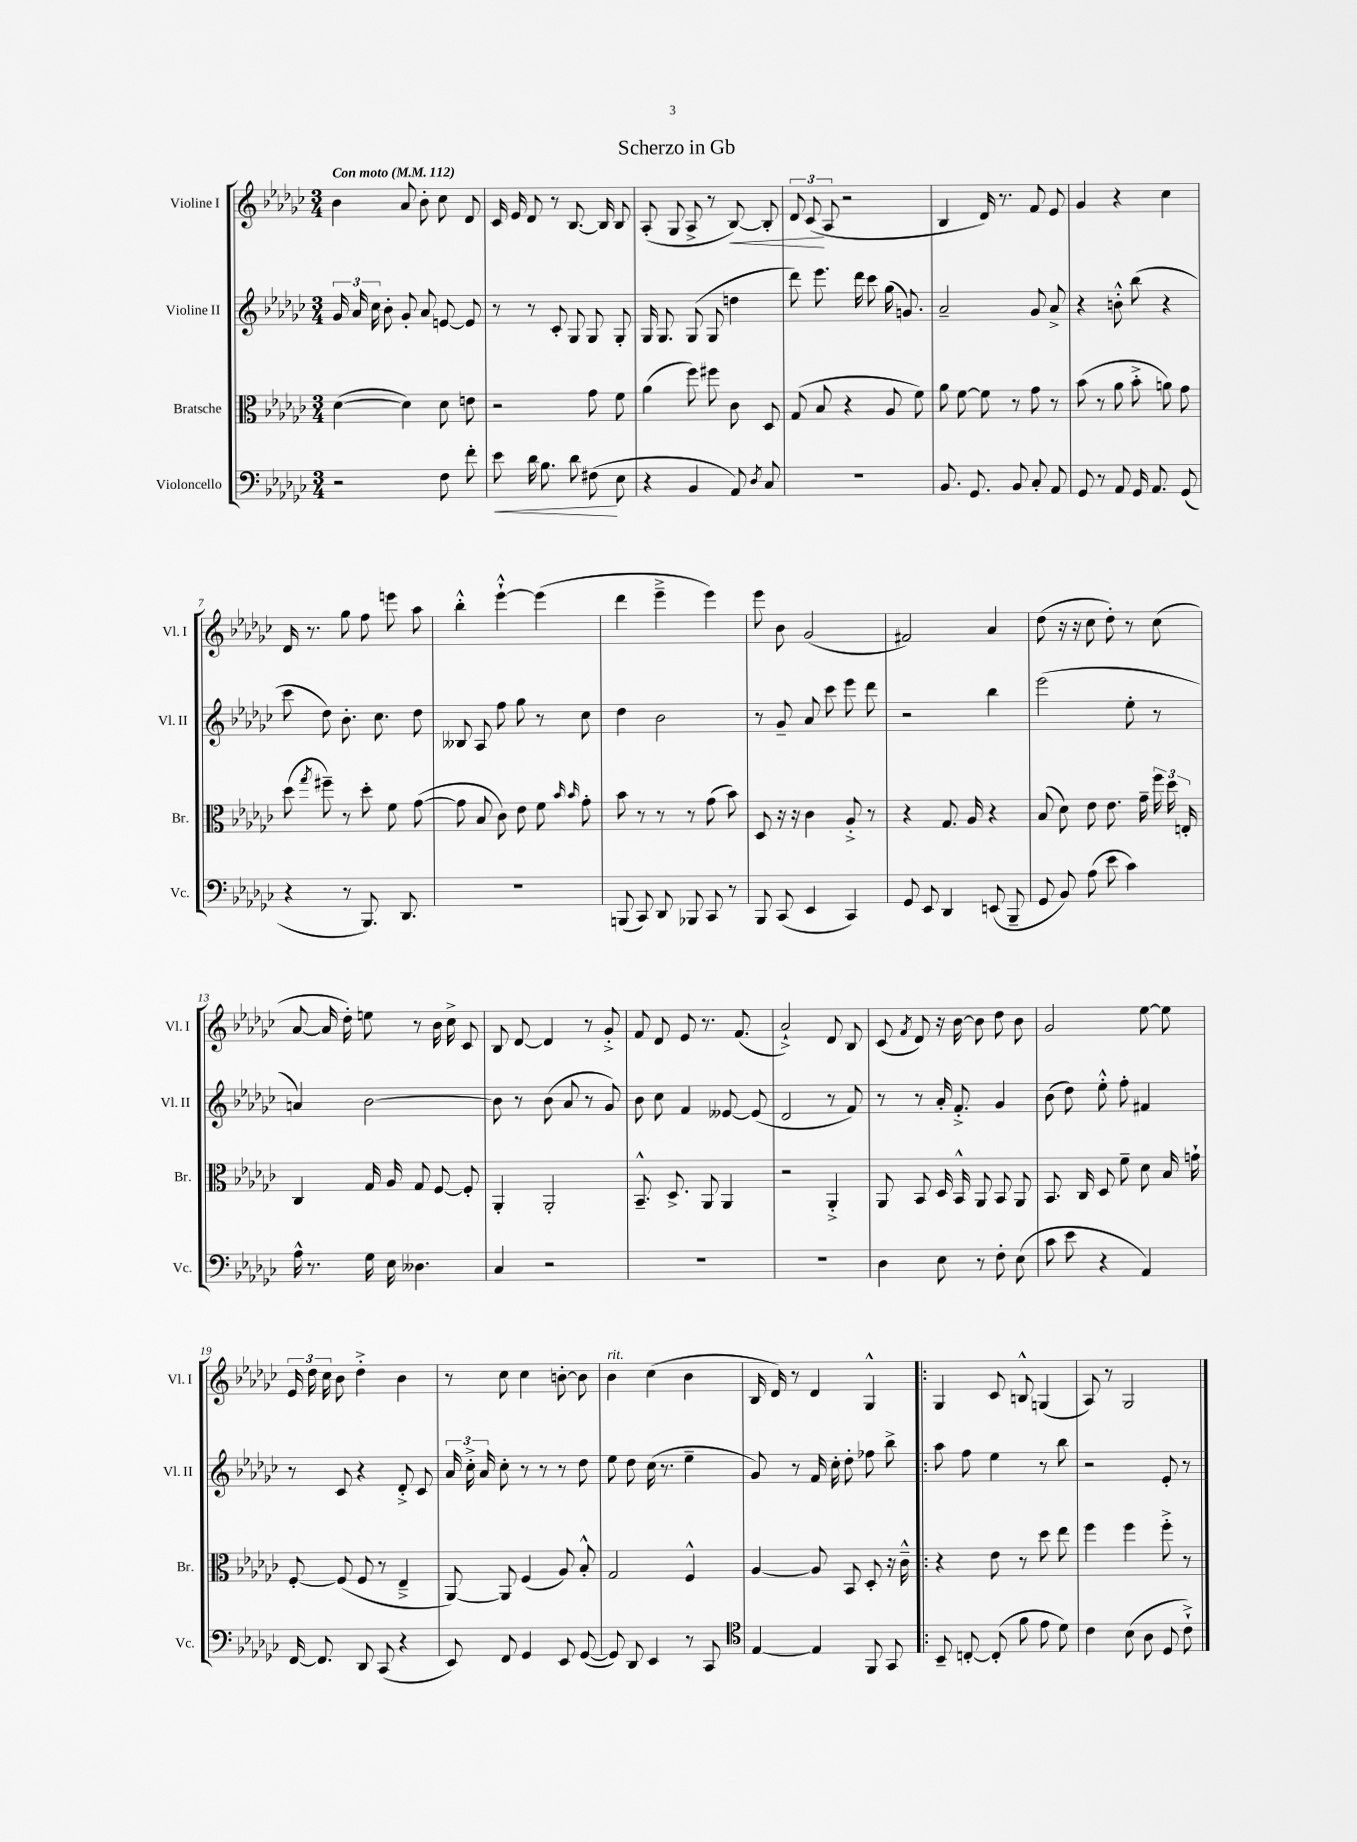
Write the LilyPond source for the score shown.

\header { title = "Scherzo in Gb" }
<<
\new StaffGroup <<
\new Staff = "s0" \with { instrumentName = "Violine I" shortInstrumentName = "Vl. I" } {
    \clef treble \key ges \major \numericTimeSignature \time 3/4 \tempo "Con moto" 4 = 112
    \autoBeamOff bes'4 aes'8 bes'8-. ces''8 des'8 |
    ces'16 ees'16 des'8 r8 bes8.~ bes16 bes8 |
    aes8-.( ges8 aes8-> r8 bes8~\<) bes8-. |
    \tuplet 3/2 { des'8 ces'8\!( aes8 } r2 |
    bes4 des'16) r8. f'8 ees'8 |
    ges'4 r4 ces''4 |
    des'16 r8. ges''8 f''8 e'''8 aes''8 |
    bes''4-.-^ ees'''4~-!-^ ees'''4( |
    des'''4 ees'''4---> ees'''4) |
    ees'''8 bes'8 ges'2( |
    fis'2) aes'4 |
    des''8( r16 r16 ces''8 des''8-.) r8 ces''8( |
    aes'8~ aes'16 des''16-.) e''8 r8 bes'16 ces''16-> ces'8 |
    bes8 des'8~ des'4 r8 ges'8-.-> |
    f'8 des'8 ees'8 r8. f'8.( |
    aes'2-!->) des'8 bes8 |
    ces'8( \acciaccatura { f'8 } des'8) r16 bes'16~ bes'8 des''8 bes'8 |
    ges'2 ees''8~ ees''8 |
    \tuplet 3/2 { ees'16 des''16 ces''16 } bes'8 des''4-.-> bes'4 |
    r8 ces''8 ces''4 b'8~-. b'8 |
    bes'4^\markup { \italic "rit." } ces''4( bes'4 |
    bes16 des'16) r8 des'4 ges4-^ |
    \bar ".|:" ges4 ces'8 b8-^ g4( |
    aes8) r8 ges2 \bar "|." |
}
\new Staff = "s1" \with { instrumentName = "Violine II" shortInstrumentName = "Vl. II" } {
    \clef treble \key ges \major \numericTimeSignature \time 3/4
    \autoBeamOff \tuplet 3/2 { ges'16 aes'16 ces''16 } bes'8-. ges'8-. aes'8 e'8~ e'8 |
    r8 r8 ces'8-. ges8 ges8 ges8-. |
    ges16 ges8. ges8( ges8 d''4 |
    des'''8) ees'''8. des'''16 ces'''8 ges''16( g'8.) |
    aes'2-- ges'8 aes'8-> |
    r4 b'8-.-^ bes''8( r4 |
    ces'''8 des''8) bes'8.-. ces''8. des''8 |
    beses8 aes8 f''8 ges''8 r8 ces''8 |
    des''4 bes'2 |
    r8 ges'8-- aes'8 ces'''8 ees'''8 des'''8 |
    r2 bes''4 |
    ees'''2( ees''8-. r8 |
    a'4) bes'2~ |
    bes'8 r8 bes'8( aes'8 r8 ges'8) |
    bes'8 ces''8 f'4 eeses'8~ eeses'8( |
    des'2 r8 f'8) |
    r8 r8 aes'16-. f'8.-.-> ges'4 |
    bes'8( des''8) ees''8-.-^ f''8-. fis'4 |
    r8 ces'8 r4 des'8-.-> ces'8 |
    \tuplet 3/2 { aes'16 ces''16-.-> aes'16 } ces''8-. r8 r8 r8 des''8 |
    ees''8 des''8 ces''16( r8. ees''4-- |
    ges'8) r8 f'16 ces''16-. des''8-. fes''8 bes''8-> |
    \bar ".|:" aes''8 f''8 ees''4 r8 bes''8 |
    r2 ees'8-. r8 \bar "|." |
}
\new Staff = "s2" \with { instrumentName = "Bratsche" shortInstrumentName = "Br." } {
    \clef alto \key ges \major \numericTimeSignature \time 3/4
    \autoBeamOff des'4~( des'4) des'8 e'8 |
    r2 ges'8 f'8 |
    aes'4( f''8) fis''8 ces'8 des8 |
    ges8( bes8 r4 aes8 f'8) |
    aes'8 f'8~ f'8 r8 ges'8 r8 |
    bes'8( r8 aes'8 bes'8-.-> a'8) ges'8 |
    des''8( \acciaccatura { ges''8 } fis''8--) r8 des''8-. f'8 ges'8~( |
    ges'8 bes8 ces'8) ees'8 f'8 \grace { bes'16 bes'16 } ges'8-. |
    bes'8 r8 r8 r8 ges'8( bes'8) |
    des8 r16 r16 ces'4 aes8-.-> r8 |
    r4 ges8. aes16 r4 |
    bes8( des'8) ees'8 ees'8. ges'16-- \tuplet 3/2 { f''16 des''16 e16-. } |
    ces4 ges16 aes16 ges8 f8~ f8-. |
    aes,4-. aes,2-. |
    bes,8.---^ des8.-> aes,8 aes,4 |
    r2 aes,4-.-> |
    aes,8 bes,8 des16 bes,16-^ aes,8 bes,8 aes,8 |
    bes,8. ces16 des8 f'8-- des'8 bes16 g'16-! |
    f8~-. f8( f8 r8 ees4---> |
    aes,8~) aes,8 f4( aes8) bes8-.-^ |
    ges2 f4-^ |
    aes4~ aes8 bes,8 des8-. r16 ces'16---^ |
    \bar ".|:" r4 ees'8 r8 des''8 ees''8 |
    f''4 f''4 f''8-.-> r8 \bar "|." |
}
\new Staff = "s3" \with { instrumentName = "Violoncello" shortInstrumentName = "Vc." } {
    \clef bass \key ges \major \numericTimeSignature \time 3/4
    \autoBeamOff r2 f8 f'8-. |
    ees'8\< des'16 bes8. des'8 fis8\!( ees8 |
    r4 bes,4 aes,8) \acciaccatura { des8 } ces8 |
    R2. |
    bes,8. ges,8. bes,8 ces8-. aes,8 |
    ges,8 r8 aes,8 ges,16 aes,8. ges,8( |
    r4 r8 bes,,8.) des,8. |
    R2. |
    b,,8( ces,8) des,8 bes,,8 ces,8 r8 |
    bes,,8 ces,8( ees,4 ces,4) |
    ges,8 ees,8 des,4 e,8( bes,,8-- |
    ges,8 bes,8) aes8( ees'8 ces'4) |
    aes16-^ r8. ges16 ees16 deses4. |
    ces4 r2 |
    R2. |
    R2. |
    des4 ees8 r8 f8-. ees8( |
    ces'8 ees'8 r4 aes,4) |
    f,16~ f,8. des,8 ces,8( r4 |
    ees,8) f,8 ges,4 ees,8 ges,8~( |
    ges,8) des,8 ees,4 r8 ces,8 |
    \clef tenor ees4~ ees4 f,8 ges,8 |
    \bar ".|:" bes,8-- c8~-. c8-.( f'8 ees'8 des'8) |
    ces'4 bes8( aes8 des8 ces'8-!->) \bar "|." |
}
>>
>>
